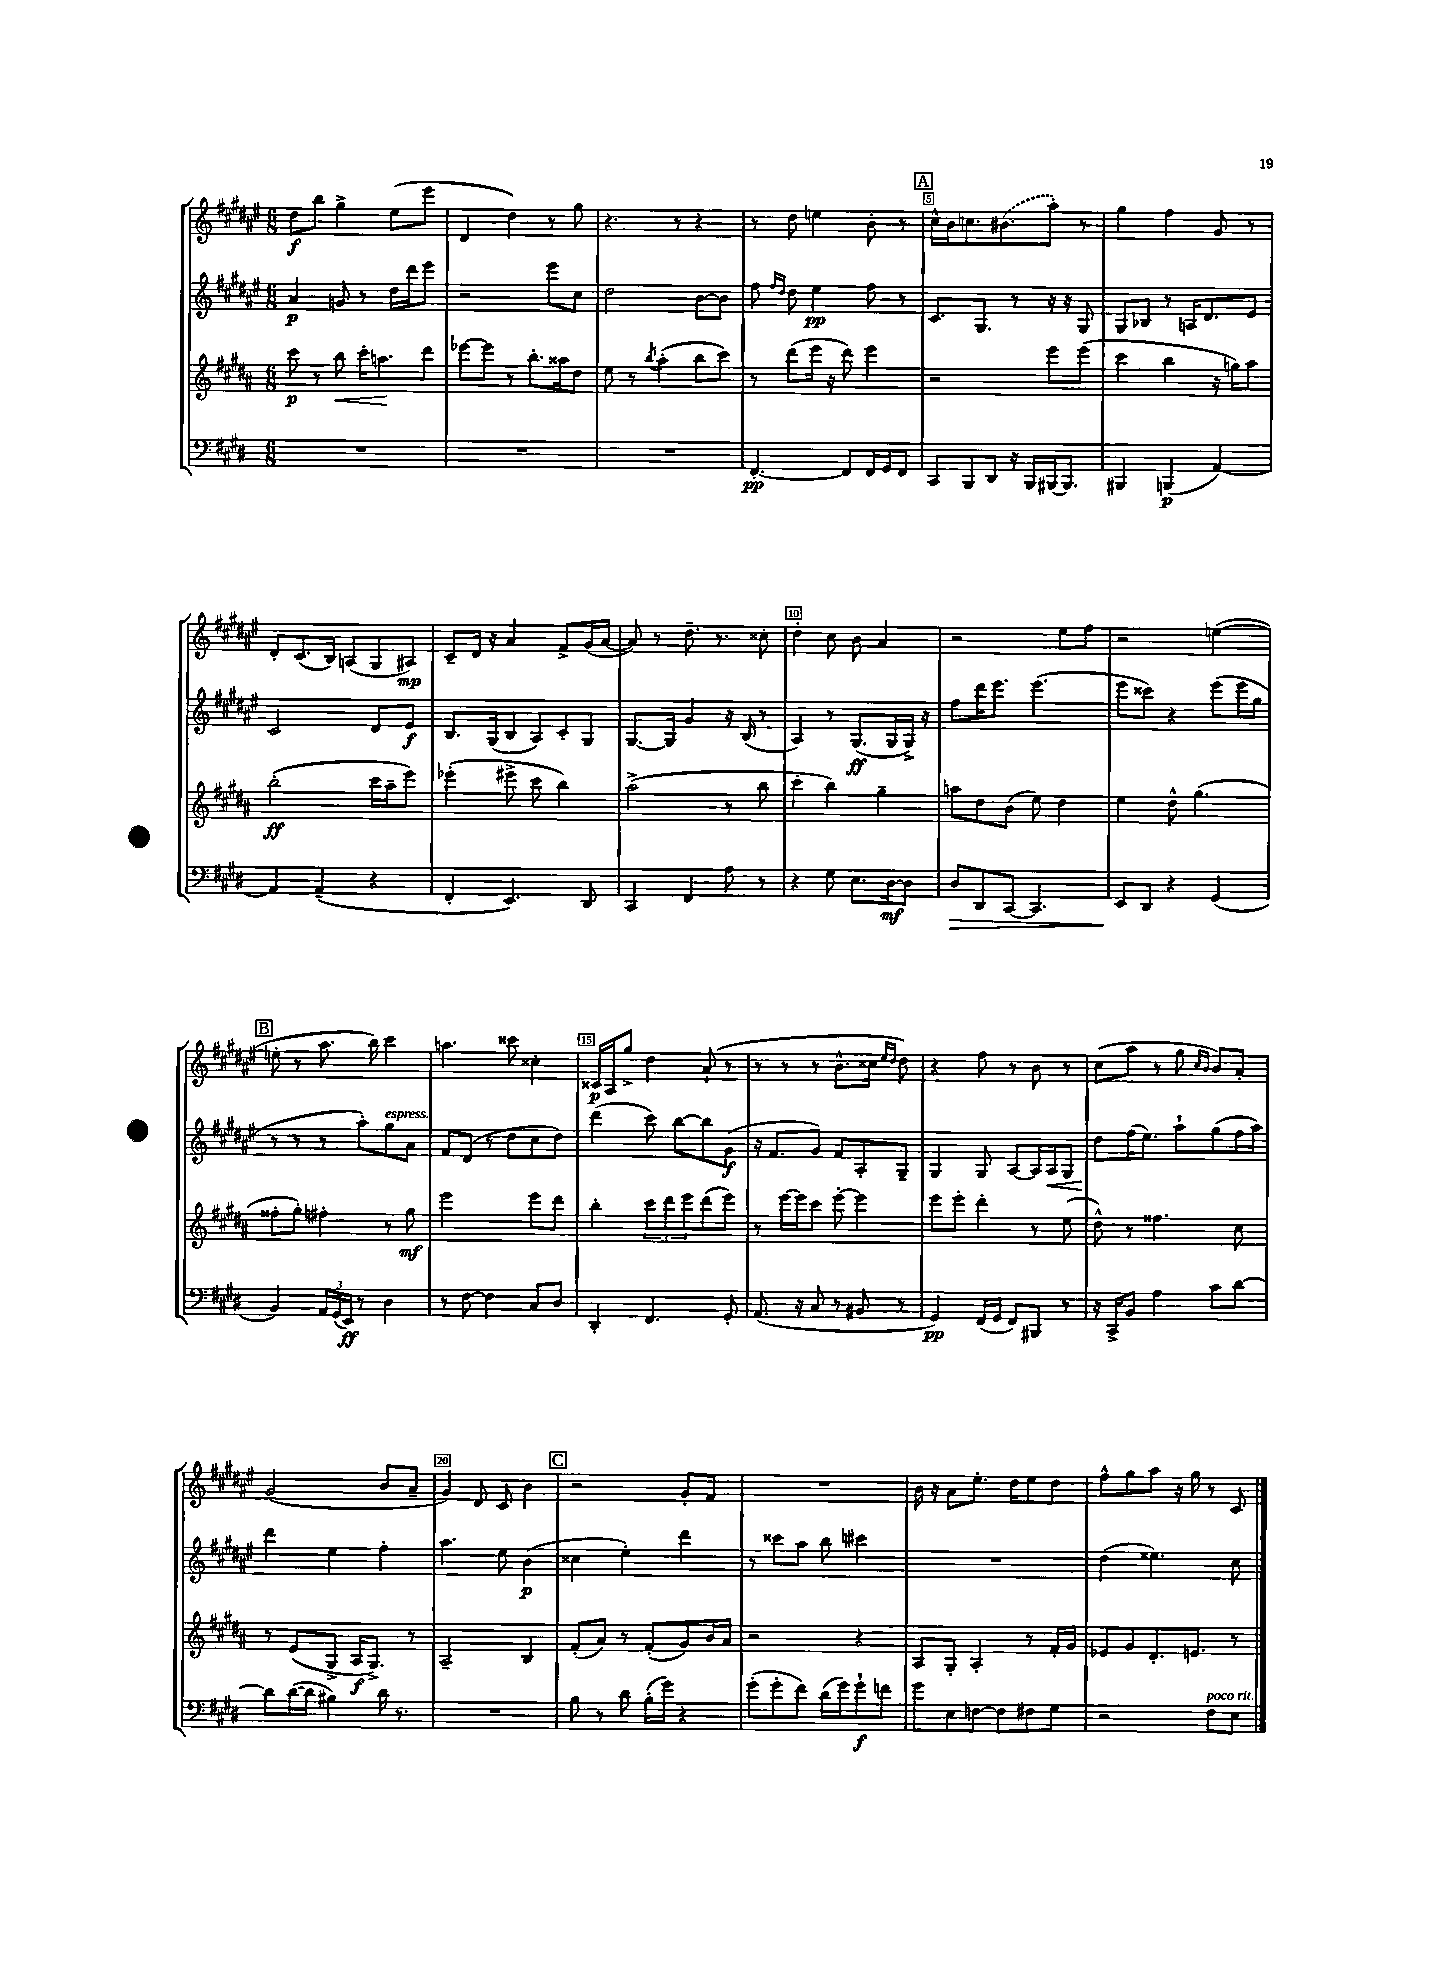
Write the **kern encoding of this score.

**kern	**dynam	**kern	**dynam	**kern	**dynam	**kern	**dynam
*part4	*part4	*part3	*part3	*part2	*part2	*part1	*part1
*staff4	*staff4	*staff3	*staff3	*staff2	*staff2	*staff1	*staff1
*clefF4	*	*clefG2	*	*clefG2	*	*clefG2	*
*k[f#c#g#d#]	*	*k[f#c#g#d#a#]	*	*k[f#c#g#d#a#e#]	*	*k[f#c#g#d#a#e#]	*
*M6/8	*	*M6/8	*	*M6/8	*	*M6/8	*
=1	=1	=1	=1	=1	=1	=1	=1
2.r	.	8ccc#\	p	4a#/	p	8dd#\L	f
.	.	8r	.	.	.	8bb\J	.
!	!	!	!LO:HP:b	!	!	!	!
.	.	8bb\	<	8gn/	.	4gg#^\	.
.	.	16ccc#'\KL	.	8r	.	.	.
.	.	8.aan\	.	.	.	.	.
.	.	.	.	16dd#\LL	.	(8ee#\L	.
.	.	.	.	16ddd#\J	.	.	.
.	.	8ddd#\J	[	8eee#\J	.	8eee#\J	.
=2	=2	=2	=2	=2	=2	=2	=2
2.r	.	[8eee-X\L	.	2r	.	4d#/	.
.	.	8eee-\J]	.	.	.	.	.
.	.	8r	.	.	.	4dd#\)	.
.	.	8.bb'\L	.	.	.	.	.
.	.	.	.	8eee#\L	.	8r	.
.	.	16aa##X\k	.	.	.	.	.
.	.	8dd#\J	.	8cc#\J	.	8gg#\	.
=3	=3	=3	=3	=3	=3	=3	=3
2.r	.	8ee\	.	2dd#\	.	4.r	.
.	.	8r	.	.	.	.	.
.	.	8qbb/	.	.	.	.	.
.	.	(4aa#'\	.	.	.	.	.
.	.	.	.	.	.	8r	.
.	.	8bb\L	.	[8b\L	.	4r	.
.	.	8ccc#\J)	.	8b\J]	.	.	.
=4	=4	=4	=4	=4	=4	=4	=4
[4.FF#'/	pp	8r	.	8ff#\	.	8r	.
.	.	.	.	16qqff#/LL	.	.	.
.	.	.	.	16qqdd#/JJ	.	.	.
.	.	(8ddd#\L	.	8dd#\	.	8dd#\	.
.	.	16eee\Jk	.	4ee#\	pp	4een\	.
.	.	16r	.	.	.	.	.
8FF#/L]	.	8ddd#\)	.	.	.	.	.
16FF#/L	.	4eee\	.	8ff#\	.	8b'\	.
16GG#/J	.	.	.	.	.	.	.
8FF#/J	.	.	.	8r	.	8r	.
!!LO:REH:place=s1:t=A
=5	=5	=5	=5	=5	=5	=5	=5
8CC#/L	.	2r	.	8.c#/L	.	16cc#^^\LL	.
.	.	.	.	.	.	16b\J	.
8BBB/	.	.	.	.	.	8.ccn\	.
.	.	.	.	8.G#/J	.	.	.
8DD#/J	.	.	.	.	.	.	.
.	.	.	.	.	.	(8.b#X\	.
16r	.	.	.	8r	.	.	.
16BBB/LL	.	.	.	.	.	.	.
[16BBB#X/J	.	8eee\L	.	16r	.	8aa#'\J)	.
8.BBB#/J]	.	.	.	16r	.	.	.
.	.	(8eee\J	.	8G#/	.	8r	.
=6	=6	=6	=6	=6	=6	=6	=6
4BBB#X/	.	4ccc#\	.	8G#/L	.	4gg#\	.
.	.	.	.	8B-X/J	.	.	.
(4BBBn/	p	4bb\	.	8r	.	4ff#\	.
.	.	.	.	16An/KL	.	.	.
.	.	.	.	8.d#/	.	.	.
[4AA/)	.	16r	.	.	.	8g#/	.
.	.	16ggn\KL)	.	.	.	.	.
.	.	8aa#\J	.	8e#/J	.	8r	.
!!LO:LB:g=z
=7	=7	=7	=7	=7	=7	=7	=7
4AA/]	.	(2bb'\	ff	2c#/	.	8d#'/L	.
.	.	.	.	.	.	(8.c#/	.
(4AA~/	.	.	.	.	.	.	.
.	.	.	.	.	.	16B/Jk)	.
.	.	.	.	.	.	(8An/L	.
4r	.	16ccc#\LL	.	8d#/L	.	8G#/	.
.	.	16aa#~\J	.	.	.	.	.
.	.	8eee\J)	.	8e#/J	f	8A#X/J)	mp
=8	=8	=8	=8	=8	=8	=8	=8
4FF#'/	.	(4eee-X'\	.	8.B/L	.	8c#~/L	.
.	.	.	.	.	.	16d#/Jk	.
.	.	.	.	(16G#/k	.	16r	.
4.EE/)	.	8eee#X^\	.	8B/J	.	4a#/	.
.	.	8ccc#\	.	8A#/L)	.	.	.
.	.	4bb\)	.	8c#'/	.	8f#^/L	.
8DD#/	.	.	.	8G#/J	.	(16g#/L	.
.	.	.	.	.	.	[16a#/JJ	.
=9	=9	=9	=9	=9	=9	=9	=9
4CC#/	.	(2aa#^\	.	[8.G#/L	.	8a#/])	.
.	.	.	.	.	.	8r	.
.	.	.	.	16G#/Jk]	.	.	.
4FF#/	.	.	.	4g#/	.	8.dd#~\	.
.	.	.	.	.	.	8.r	.
8A\	.	8r	.	16r	.	.	.
.	.	.	.	(16B/	.	.	.
8r	.	8bb\	.	8r	.	8cc##X'\	.
=10	=10	=10	=10	=10	=10	=10	=10
4r	.	4ccc#'\	.	4A#/)	.	4dd#'\	.
8G#\	.	4bb\)	.	8r	.	8cc#\	.
8.E\L	.	.	.	(8.G#/L	ff	8b\	.
.	.	4gg#~\	.	.	.	4a#/	.
[16D#\k	mf	.	.	16G#/L	.	.	.
8D#\J]	.	.	.	16G#^/JJ)	.	.	.
.	.	.	.	16r	.	.	.
=11	=11	=11	=11	=11	=11	=11	=11
!	!LO:HP:b	!	!	!	!	!	!
8D#/L	>	8aan\L	.	8ff#\L	.	2r	.
8DD#/	.	8dd#\	.	16ddd#\K	.	.	.
.	.	.	.	8.eee#\J	.	.	.
[8CC#/J	.	(8b\J	.	.	.	.	.
4.CC#/]	.	8ee\)	.	(4.eee#\	.	.	.
.	.	4dd#\	.	.	.	8ee#\L	.
.	.	.	.	.	.	8ff#\J	.
=12	=12	=12	=12	=12	=12	=12	=12
8EE/L	.	4ee\	.	8eee#\L	.	2r	.
8DD#/J	]	.	.	8ccc##X\J)	.	.	.
4r	.	8dd#^^\	.	4r	.	.	.
.	.	(4.gg#\	.	.	.	.	.
(4GG#/	.	.	.	(8eee#\L	.	([4een\	.
.	.	.	.	16eee#\L	.	.	.
.	.	.	.	16gg#\JJ	.	.	.
!!LO:LB:g=z
!!LO:REH:place=s1:t=B
=13	=13	=13	=13	=13	=13	=13	=13
4BB/)	.	8ff##X'\L	.	8r	.	8een'\]	.
.	.	8gg#'\J)	.	8r	.	8r	.
24AA/LL	.	4ff#X'\	.	8r	.	8.aa#\	.
(24GG#/	.	.	.	.	.	.	.
24EE/JJ)	ff	.	.	.	.	.	.
8r	.	.	.	8aa#'\L)	.	.	.
.	.	.	.	.	.	16bb\)	.
!	!	!	!	!LO:TX:a:i:t=espress.	!	!	!
4D#\	.	8r	.	8gg#\	.	4ccc#\	.
.	.	8gg#\	mf	8a#\J	.	.	.
=14	=14	=14	=14	=14	=14	=14	=14
8r	.	2eee\	.	8f#/L	.	4.aan\	.
[8F#\	.	.	.	(8d#/J	.	.	.
4F#\]	.	.	.	8r	.	.	.
.	.	.	.	8dd#\L	.	8ccc##X\	.
8C#/L	.	8eee\L	.	8cc#\	.	4cc##X'\	.
8D#/J	.	8ddd#\J	.	8dd#\J)	.	.	.
=15	=15	=15	=15	=15	=15	=15	=15
4DD#'/	.	4bb'\	.	(4ddd#\	.	16c##X/LL	p
.	.	.	.	.	.	16A#/J	.
.	.	.	.	.	.	8gg#^/J	.
4.FF#/	.	12ccc#\L	.	8ccc#\)	.	4dd#\	.
.	.	12ddd#\	.	.	.	.	.
.	.	.	.	[8bb\L	.	.	.
.	.	12eee\	.	.	.	.	.
.	.	(8ddd#\	.	8bb\]	.	(8a#`/	.
8GG#'/	.	8eee\J)	.	(8g#\J	f	8r	.
=16	=16	=16	=16	=16	=16	=16	=16
(8.AA/	.	8r	.	16r	.	8r	.
.	.	.	.	8.f#/L	.	.	.
.	.	[16eee\LL	.	.	.	8r	.
16r	.	16eee\J]	.	.	.	.	.
8C#/	.	8ccc#\J	.	8g#/J)	.	8r	.
8r	.	[8eee'\	.	8f#/L	.	8.b^^\L	.
8BB#X/	.	4eee\]	.	8A#'/	.	.	.
.	.	.	.	.	.	16cc##X\Jk	.
.	.	.	.	.	.	16qqee#/LL	.
.	.	.	.	.	.	16qqdd#/JJ	.
8r	.	.	.	8G#~/J	.	8dd#\)	.
=17	=17	=17	=17	=17	=17	=17	=17
4GG#/)	pp	8eee\L	.	4G#/	.	4r	.
.	.	8eee'\J	.	.	.	.	.
(16FF#/LL	.	4ddd#'\	.	8G#/	.	8ff#\	.
16GG#/JJ	.	.	.	.	.	.	.
8FF#/L)	.	.	.	[8A#/L	.	8r	.
8BBB#X/J	.	8r	.	16A#/L]	.	8b\	.
!	!	!	!	!	!LO:HP:b	!	!
.	.	.	.	16A#/J	<	.	.
8r	.	(8ee\	.	8G#/J	.	8r	.
=18	=18	=18	=18	=18	=18	=18	=18
16r	.	8dd#^^\)	.	8dd#\L	.	(8cc#\L	.
16CC#^/KL	.	.	.	.	.	.	.
8BB/J	.	8r	.	(16ff#\K	[	8aa#\J	.
.	.	.	.	8.ee#\J)	.	.	.
4A\	.	4.ff##X\	.	.	.	8r	.
.	.	.	.	8aa#`\L	.	8gg#\	.
.	.	.	.	.	.	16qqcc#/LL	.
.	.	.	.	.	.	16qqb/JJ	.
8c#\L	.	.	.	(8gg#\	.	8b/L)	.
[8d#\J	.	8cc#\	.	16ff#\L	.	8a#'/J	.
.	.	.	.	16aa#\JJ)	.	.	.
!!LO:LB:g=z
=19	=19	=19	=19	=19	=19	=19	=19
8d#\L]	.	8r	.	4ddd#\	.	(2g#/	.
([16d#\L	.	(8e/L	.	.	.	.	.
16d#\JJ]	.	.	.	.	.	.	.
4B#X\)	.	8G#^/J	.	4ee#\	.	.	.
.	.	16A#/KL	f	.	.	.	.
.	.	8.G#^/J)	.	.	.	.	.
16d#\	.	.	.	4ff#'\	.	8b/L	.
8.r	.	.	.	.	.	.	.
.	.	8r	.	.	.	8a#~/J	.
=20	=20	=20	=20	=20	=20	=20	=20
2.r	.	2A#~/	.	4.aa#\	.	4g#/)	.
.	.	.	.	.	.	8d#/	.
.	.	.	.	8ee#\	.	8c#/	.
.	.	4B/	.	(4b\	p	4b\	.
!!LO:REH:place=s1:t=C
=21	=21	=21	=21	=21	=21	=21	=21
8B\	.	(8f#'/L	.	4cc##X\	.	2r	.
8r	.	8a#/J)	.	.	.	.	.
8d#\	.	8r	.	4ee#'\)	.	.	.
(16B'\LL	.	(8f#'/L	.	.	.	.	.
16g#\JJ)	.	.	.	.	.	.	.
4r	.	8g#/)	.	4ddd#\	.	8g#'/L	.
.	.	16b/L	.	.	.	8f#/J	.
.	.	16a#/JJ	.	.	.	.	.
=22	=22	=22	=22	=22	=22	=22	=22
(8g#'\L	.	2r	.	8r	.	2.r	.
8g#'\	.	.	.	8ccc##X\L	.	.	.
8f#\J)	.	.	.	8aa#\J	.	.	.
(16d#\LL	.	.	.	8bb\	.	.	.
16g#\J)	.	.	.	.	.	.	.
8g#`\	f	4r	.	4ccc#X\	.	.	.
8fn\J	.	.	.	.	.	.	.
=23	=23	=23	=23	=23	=23	=23	=23
8g#\L	.	8A#/L	.	2.r	.	16b\	.
.	.	.	.	.	.	16r	.
8E\	.	8G#'/J	.	.	.	8a#\L	.
[8Fn\J	.	4A#'/	.	.	.	8.ee#'\J	.
8F\L]	.	.	.	.	.	.	.
.	.	.	.	.	.	16dd#\KL	.
8F#X\	.	8r	.	.	.	8ee#\	.
8G#\J	.	16f#'/LL	.	.	.	8dd#\J	.
.	.	16g#/JJ	.	.	.	.	.
=24	=24	=24	=24	=24	=24	=24	=24
2r	.	8e-X/L	.	(4dd#\	.	8ff#^^\L	.
.	.	8g#/	.	.	.	8gg#\	.
.	.	8.d#'/	.	4.ee##X\)	.	8aa#\J	.
.	.	.	.	.	.	16r	.
.	.	8.en/J	.	.	.	16gg#\	.
!LO:TX:a:i:t=poco rit.	!	!	!	!	!	!	!
8F#\L	.	.	.	.	.	8r	.
8E\J	.	8r	.	8cc#\	.	8c#/	.
==	==	==	==	==	==	==	==
*-	*-	*-	*-	*-	*-	*-	*-
